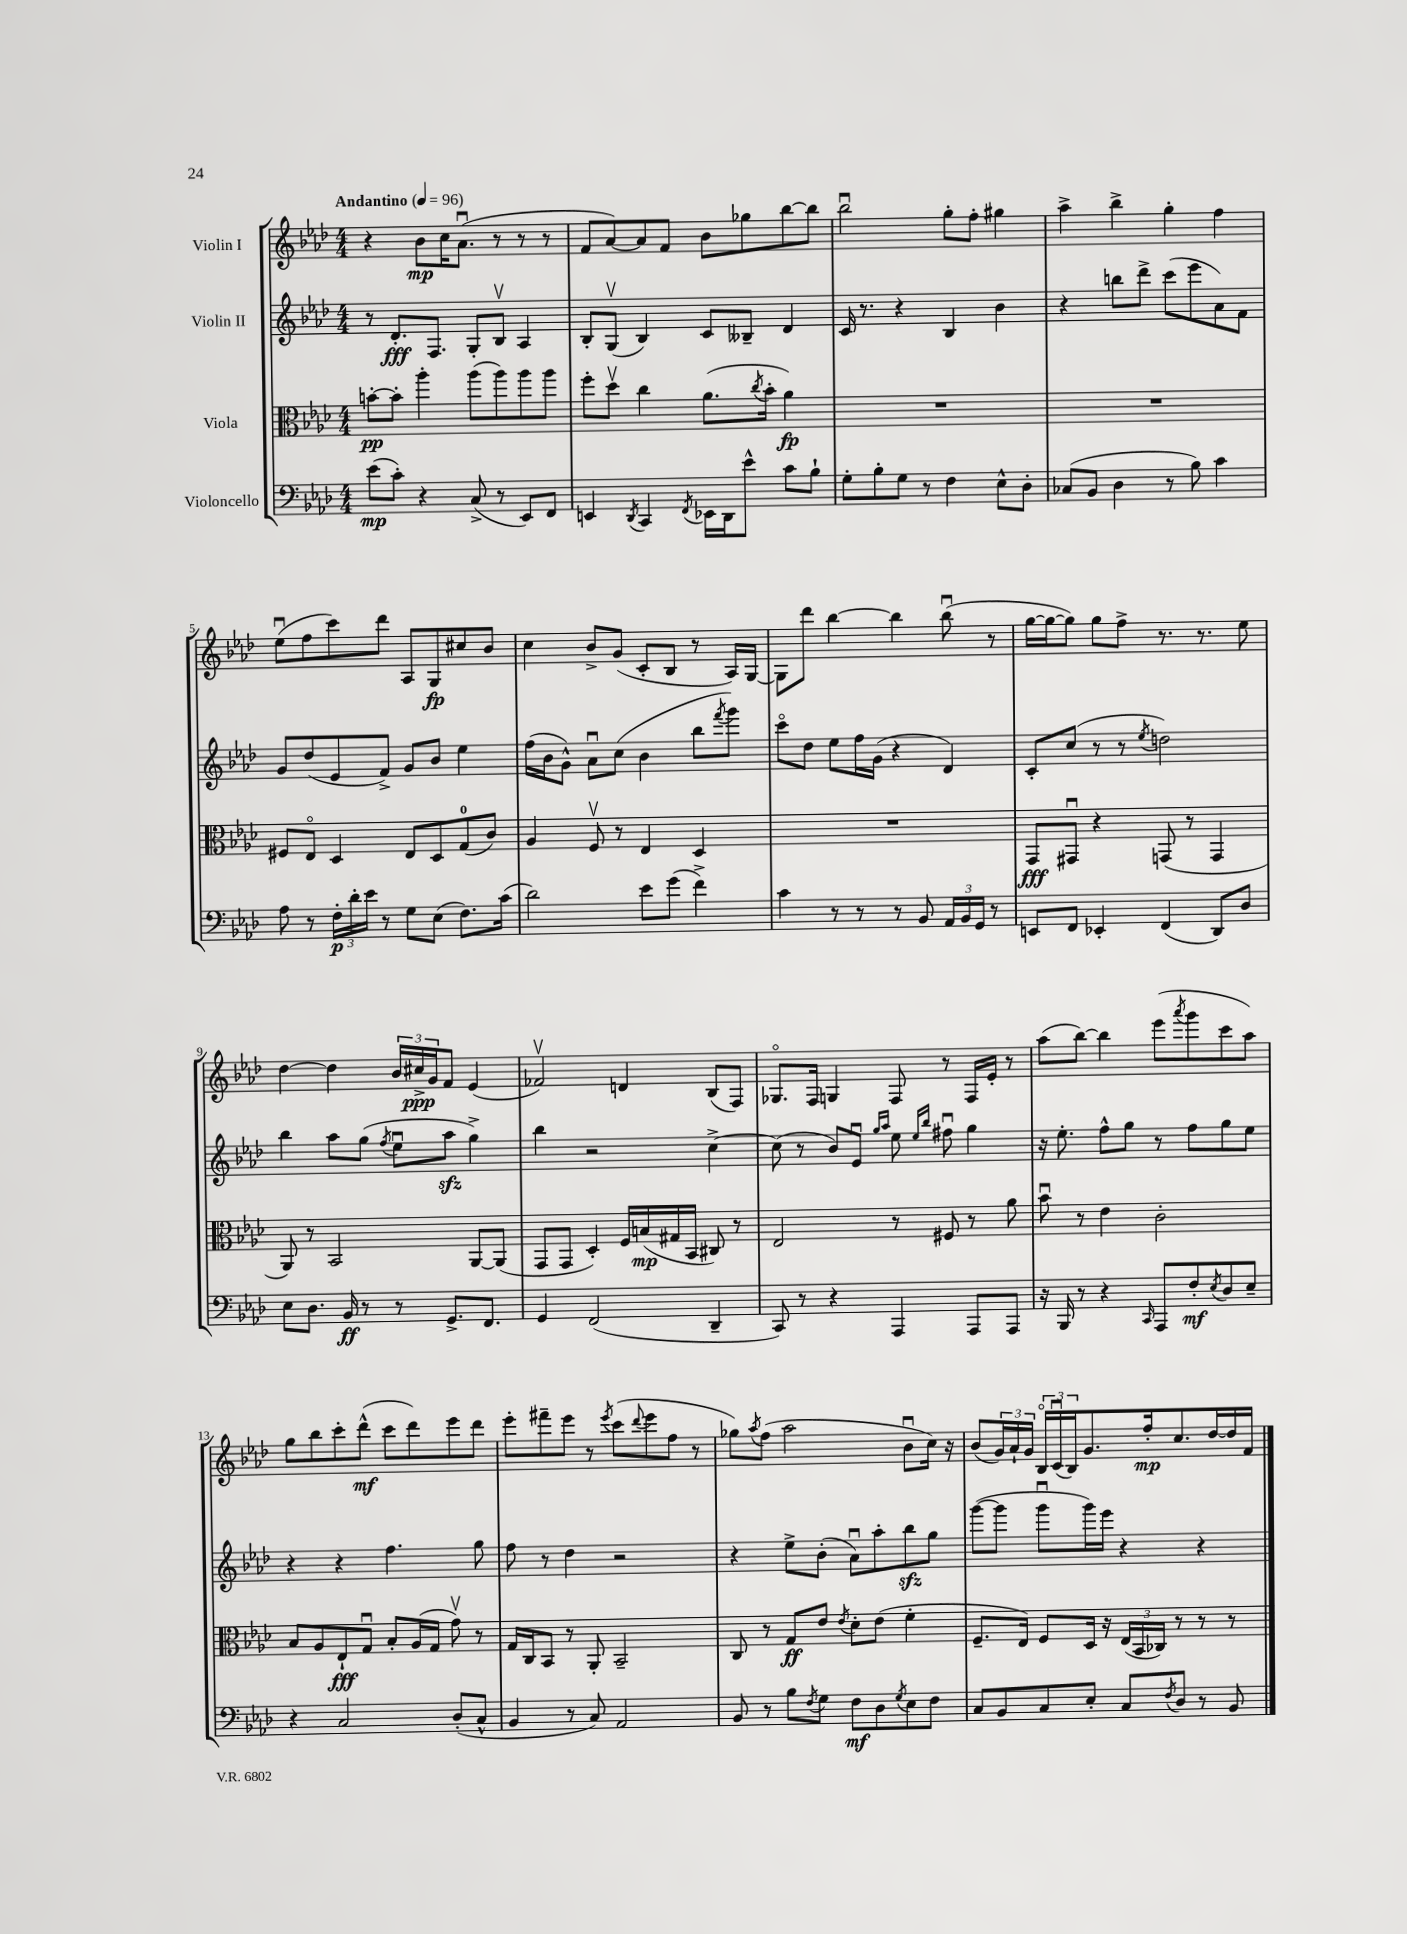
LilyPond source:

<<
\new StaffGroup <<
\new Staff = "s0" \with { instrumentName = "Violin I" } {
    \clef treble \key aes \major \numericTimeSignature \time 4/4 \tempo "Andantino" 4 = 96
    r4 bes'8\mp c''16 aes'8.\downbow( r8 r8 r8 |
    f'8 aes'8~) aes'8 f'8 bes'8 ges''8 bes''8~ bes''8 |
    bes''2\downbow g''8-. f''8-. gis''4 |
    aes''4-> bes''4-> g''4-. f''4 |
    ees''8\downbow( f''8 c'''8) des'''8 aes8 g8\fp cis''8 bes'8 |
    c''4 bes'8-> g'8( c'8-. bes8 r8 aes16) g16~ |
    g8 des'''8 bes''4~ bes''4 bes''8\downbow( r8 |
    g''16~ g''16~ g''8) g''8 f''8-> r8. r8. ees''8 |
    des''4~ des''4 \tuplet 3/2 { bes'16 cis''16->\ppp g'16 } f'8 ees'4( |
    fes'2\upbow) d'4 bes8( f8) |
    ges8.\flageolet f16 g4 f8 r8 f16 ees'16-. r8 |
    aes''8( bes''8~) bes''4 ees'''8( \acciaccatura { aes'''8 } g'''8 c'''8 aes''8) |
    g''8 bes''8 c'''8-. des'''8-^\mf( c'''8 des'''8) ees'''8 des'''8 |
    ees'''8-. fis'''8-- ees'''8 r8 \acciaccatura { ees'''8 } c'''8( \appoggiatura { des'''8 } ees'''8 f''8 r8 |
    ges''8) \acciaccatura { aes''8 } f''8( aes''2 bes'8\downbow c''16) r16 |
    bes'8( \tuplet 3/2 { g'16) aes'16-! g'16 } \tuplet 3/2 { bes16\flageolet c'16\downbow( bes16) } g'8. f''16-.\mp c''8. des''16~ des''16 f'16 \bar "|." |
}
\new Staff = "s1" \with { instrumentName = "Violin II" } {
    \clef treble \key aes \major \numericTimeSignature \time 4/4
    r8 des'8.-.\fff f8. g8-. bes8\upbow aes4 |
    bes8-. g8\upbow( bes4) c'8 beses8-- des'4 |
    c'16 r8. r4 bes4 bes'4 |
    r4 b''8 des'''8-> c'''8( ees'''8 aes'8) f'8 |
    g'8 des''8( ees'8 f'8->) g'8 bes'8 ees''4 |
    f''16( bes'16 g'8-^) aes'8\downbow c''8( bes'4 bes''8 \acciaccatura { f'''8 } g'''8) |
    c'''8\flageolet des''8 ees''8 f''16 g'16( r4 des'4) |
    c'8-. c''8( r8 r8 \acciaccatura { ees''8 } d''2) |
    bes''4 aes''8 g''8( \acciaccatura { f''8 } ees''8\downbow aes''8\sfz g''4->) |
    bes''4 r2 c''4~-> |
    c''8( r8 bes'8) ees'8\downbow \grace { g''16 aes''16 } ees''8 \grace { ees''16 bes''16 } fis''8\downbow g''4 |
    r16 ees''8.-. f''8-^ g''8 r8 f''8 g''8 ees''8 |
    r4 r4 f''4. g''8 |
    f''8 r8 des''4 r2 |
    r4 ees''8-> bes'8-.( aes'8\downbow) aes''8-. bes''8\sfz g''8 |
    g'''8~( g'''8 g'''8\downbow g'''16) ees'''16 r4 r4 \bar "|." |
}
\new Staff = "s2" \with { instrumentName = "Viola" } {
    \clef alto \key aes \major \numericTimeSignature \time 4/4
    b'8~-.\pp b'8-. aes''4-. aes''8( aes''8) aes''8 aes''8 |
    f''8-. des''8\upbow c''4 aes'8.( \acciaccatura { c''8 } bes'16-. aes'4\fp) |
    R1 |
    R1 |
    fis8 ees8\flageolet des4 ees8 des8 g8-0( c'8) |
    aes4 f8\upbow r8 ees4 des4 |
    R1 |
    g,8\fff gis,8\downbow r4 g,8( r8 g,4 |
    aes,8) r8 bes,2 aes,8~ aes,8( |
    g,8 g,8 des4-.) f16 b16\mp( gis16 bes,16 cis8) r8 |
    ees2 r8 fis8 r8 aes'8 |
    bes'8\downbow r8 ees'4 c'2-. |
    bes8 aes8 ees8-!\fff g8\downbow bes8-. aes16( g16 g'8\upbow) r8 |
    g16 c16 bes,8 r8 aes,8-. bes,2-- |
    c8 r8 g8\ff ees'8 \acciaccatura { ees'8 } des'8-. ees'8( f'4-. |
    f8.-- ees16) f8 des16 r16 \tuplet 3/2 { ees16( bes,16 ces16) } r8 r8 r8 \bar "|." |
}
\new Staff = "s3" \with { instrumentName = "Violoncello" } {
    \clef bass \key aes \major \numericTimeSignature \time 4/4
    ees'8\mp( c'8-.) r4 c8->( r8 ees,8) f,8 |
    e,4 \acciaccatura { des,8 } c,4 \acciaccatura { f,8 } ees,16 des,16 ees'8-^ c'8 bes8-! |
    g8-. bes8-. g8 r8 f4 ees8-^ des8-. |
    ces8( bes,8 des4 r8 bes8) c'4 |
    aes8 r8 \tuplet 3/2 { f16-.\p des'16-. ees'16 } r8 g8 ees8( f8.) c'16( |
    des'2) ees'8 g'8( f'4->) |
    c'4 r8 r8 r8 bes,8 \tuplet 3/2 { aes,16 bes,16 g,16 } r8 |
    e,8 f,8 ees,4-. f,4( des,8) des8 |
    ees8 des8. bes,16\ff r8 r8 g,8.-> f,8. |
    g,4 f,2( des,4-- |
    c,8) r8 r4 aes,,4 aes,,8 aes,,8 |
    r16 bes,,16 r8 r4 \grace { c,16 } aes,,8 f8-.\mf \acciaccatura { ees8 } des8 ees8-- |
    r4 c2 des8-.( c8-^ |
    bes,4 r8 c8) aes,2 |
    bes,8 r8 bes8 \acciaccatura { f8 } g8 f8\mf des8 \acciaccatura { g8 } ees8 f8 |
    c8 bes,8 c8 ees8-. c8 \acciaccatura { f8 } des8 r8 bes,8 \bar "|." |
}
>>
>>
